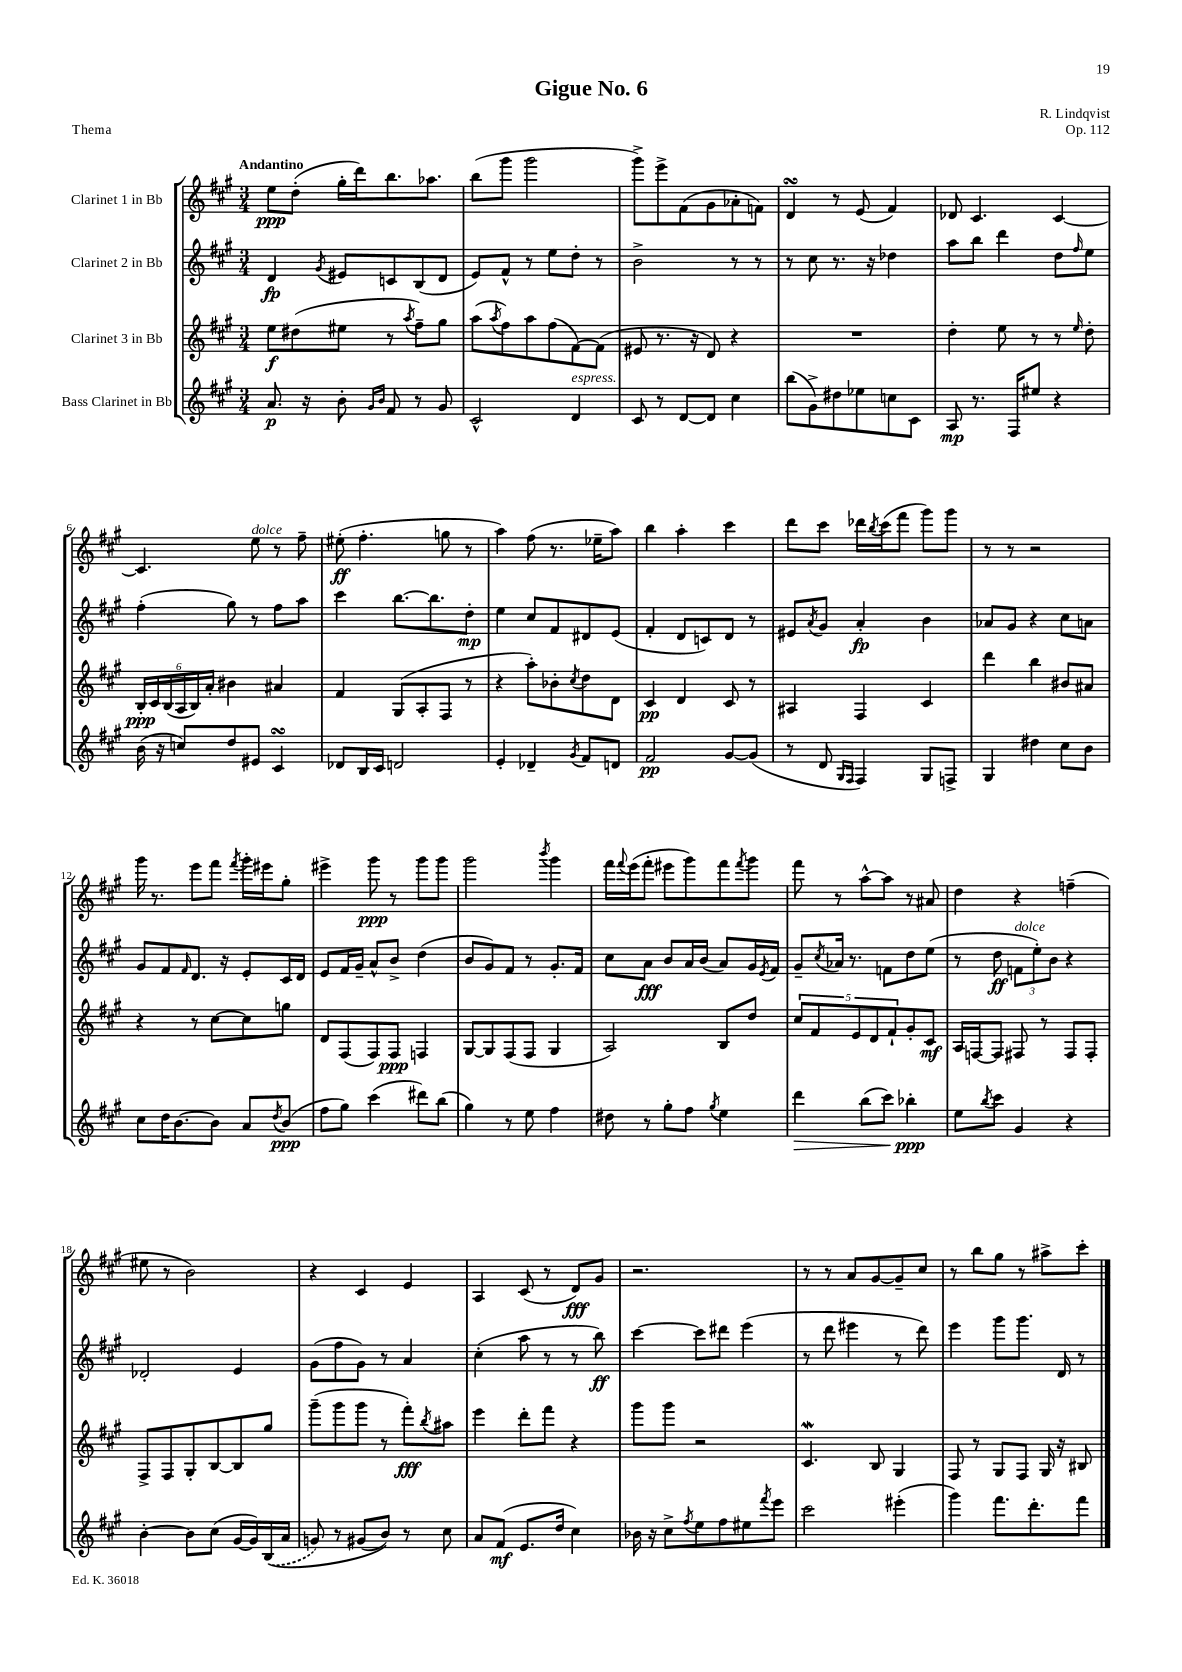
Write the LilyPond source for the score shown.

\header { title = "Gigue No. 6" composer = "R. Lindqvist" opus = "Op. 112" piece = "Thema" }
<<
\new StaffGroup <<
\new Staff = "s0" \with { instrumentName = "Clarinet 1 in Bb" } {
    \clef treble \key a \major \numericTimeSignature \time 3/4 \tempo "Andantino"
    e''8\ppp d''8-.( gis''16-. d'''16) b''8. aes''8. |
    b''8( gis'''8 gis'''2 |
    gis'''8->) e'''8-> fis'8( gis'8 aes'8-. f'8) |
    d'4\turn r8 e'8( fis'4) |
    des'8 cis'4. cis'4~ |
    cis'4. e''8^\markup { \italic "dolce" } r8 fis''8-- |
    eis''8-.\ff( fis''4.-. g''8 r8 |
    a''4) fis''8( r8. ees''16-- a''8) |
    b''4 a''4-. cis'''4 |
    d'''8 cis'''8 des'''16 \acciaccatura { b''8 } cis'''16( fis'''8 gis'''8) gis'''8 |
    r8 r8 r2 |
    gis'''16 r8. e'''8 fis'''8 \acciaccatura { fis'''8 } gis'''16-. eis'''16 gis''8-. |
    eis'''4-> gis'''8\ppp r8 gis'''8 gis'''8 |
    gis'''2 \acciaccatura { b'''8 } gis'''4 |
    fis'''16 \appoggiatura { fis'''8 } e'''16( fis'''8-. eis'''8 gis'''8) fis'''8 \acciaccatura { fis'''8 } gis'''8 |
    fis'''8 r8 a''8~-^ a''8 r8 ais'8 |
    d''4 r4 f''4--( |
    eis''8 r8 b'2) |
    r4 cis'4 e'4 |
    a4 cis'8( r8 d'8\fff) gis'8 |
    r2. |
    r8 r8 a'8 gis'8~ gis'8-- cis''8 |
    r8 b''8 gis''8 r8 ais''8-> cis'''8-. \bar "|." |
}
\new Staff = "s1" \with { instrumentName = "Clarinet 2 in Bb" } {
    \clef treble \key a \major \numericTimeSignature \time 3/4
    d'4\fp \acciaccatura { gis'8 } eis'8 c'8 b8( d'8 |
    e'8) fis'8-^ r8 e''8 d''8-. r8 |
    b'2-> r8 r8 |
    r8 cis''8 r8. r16 des''4 |
    a''8 b''8 d'''4 d''8 \grace { fis''16 } e''8 |
    fis''4-.( gis''8) r8 fis''8 a''8 |
    cis'''4 b''8.~ b''8. d''8-.\mp |
    e''4 cis''8 fis'8 dis'8 e'8( |
    fis'4-. d'8 c'8) d'8 r8 |
    eis'8 \acciaccatura { a'8 } gis'8 a'4-.\fp b'4 |
    aes'8 gis'8 r4 cis''8 a'8 |
    gis'8 fis'8 \grace { fis'16 } d'8. r16 e'8-. cis'16 d'16 |
    e'8 fis'16 gis'16-- a'8-^ b'8-> d''4( |
    b'8 gis'8) fis'8 r8 gis'8.-. fis'16 |
    cis''8 a'8\fff b'8 a'16 b'16( a'8) gis'16 \acciaccatura { e'8 } fis'16 |
    gis'8-- \acciaccatura { cis''8 } aes'16 r8. f'8 d''8 e''8( |
    r8 d''8\ff \tuplet 3/2 { f'8^\markup { \italic "dolce" } e''8-.) b'8 } r4 |
    des'2-. e'4 |
    gis'8( fis''8 gis'8) r8 a'4 |
    cis''4-.( a''8 r8 r8 b''8\ff) |
    cis'''4~ cis'''8 dis'''8 e'''4( |
    r8 d'''8 eis'''4 r8 d'''8) |
    e'''4 gis'''8 gis'''8. d'16 r8 \bar "|." |
}
\new Staff = "s2" \with { instrumentName = "Clarinet 3 in Bb" } {
    \clef treble \key a \major \numericTimeSignature \time 3/4
    e''8\f dis''8( eis''8 r8 \acciaccatura { a''8 } fis''8--) gis''8 |
    a''8( \acciaccatura { a''8 } fis''8) a''8 fis''8( fis'8~) fis'8( |
    eis'8 r8. r16 d'8) r4 |
    R2. |
    d''4-. e''8 r8 r8 \grace { e''16 } d''8-. |
    \tuplet 6/4 { b16-.\ppp cis'16 b16( a16 b16) a'16-. } bis'4 ais'4 |
    fis'4 gis8( a8-. fis8 r8 |
    r4 a''8-.) bes'8-. \acciaccatura { cis''8 } d''8 d'8 |
    cis'4\pp d'4 cis'8 r8 |
    ais4 fis4 cis'4 |
    d'''4 b''4 bis'8 ais'8 |
    r4 r8 cis''8~ cis''8 g''8 |
    d'8 fis8( fis8) fis8\ppp f4 |
    gis8~ gis8 fis8( fis8 gis4 |
    a2) b8 d''8 |
    \tuplet 5/4 { cis''8 fis'8 e'8 d'8 fis'8-! } gis'8-. cis'8\mf |
    a16 f16~ f8 fis8 r8 fis8 fis8-. |
    fis8-> fis8 gis8-. b8~ b8 gis''8 |
    gis'''8--( gis'''8 gis'''8 r8 fis'''8-.\fff) \acciaccatura { b''8 } ais''8 |
    e'''4 d'''8-. fis'''8 r4 |
    gis'''8 gis'''8 r2 |
    cis'4.\mordent b8 gis4 |
    fis8 r8 gis8 fis8 gis16 r16 bis8 \bar "|." |
}
\new Staff = "s3" \with { instrumentName = "Bass Clarinet in Bb" } {
    \clef treble \key a \major \numericTimeSignature \time 3/4
    a'8.\p r16 b'8-. \grace { gis'16 b'16 } fis'8 r8 gis'8 |
    cis'2-^ d'4^\markup { \italic "espress." } |
    cis'8 r8 d'8~ d'8 cis''4 |
    b''8( gis'8->) dis''8 ees''8 c''8 cis'8 |
    a8\mp r8. fis16 eis''8 r4 |
    b'16( r16 c''8) d''8 eis'8 cis'4\turn |
    des'8 b16 cis'16 d'2 |
    e'4-. des'4-- \acciaccatura { gis'8 } fis'8 d'8 |
    fis'2\pp gis'8~ gis'8( |
    r8 d'8 \grace { gis16 fis16 } fis4) gis8 f8-> |
    gis4 dis''4 cis''8 b'8 |
    cis''8 d''16 b'8.~ b'8 a'8 \acciaccatura { d''8 } b'8\ppp( |
    fis''8 gis''8) cis'''4( dis'''8) b''8( |
    gis''4) r8 e''8 fis''4 |
    dis''8 r8 gis''8-. fis''8 \acciaccatura { gis''8 } e''4 |
    d'''4\> b''8( cis'''8) bes''4-.\ppp\! |
    e''8 \acciaccatura { b''8 } cis'''8 gis'4 r4 |
    b'4~-. b'8 cis''8( gis'16~ gis'16) \once \slurDashed b16(\( a'16 |
    g'8) r8 gis'8( b'8)\) r8 cis''8 |
    a'8 fis'8\mf( e'8. d''16 cis''4) |
    bes'16 r16 cis''8-> \acciaccatura { fis''8 } e''8 fis''8 eis''8 \acciaccatura { fis'''8 } e'''8 |
    cis'''2 eis'''4-.( |
    gis'''4) fis'''8. d'''8.-. fis'''8 \bar "|." |
}
>>
>>
